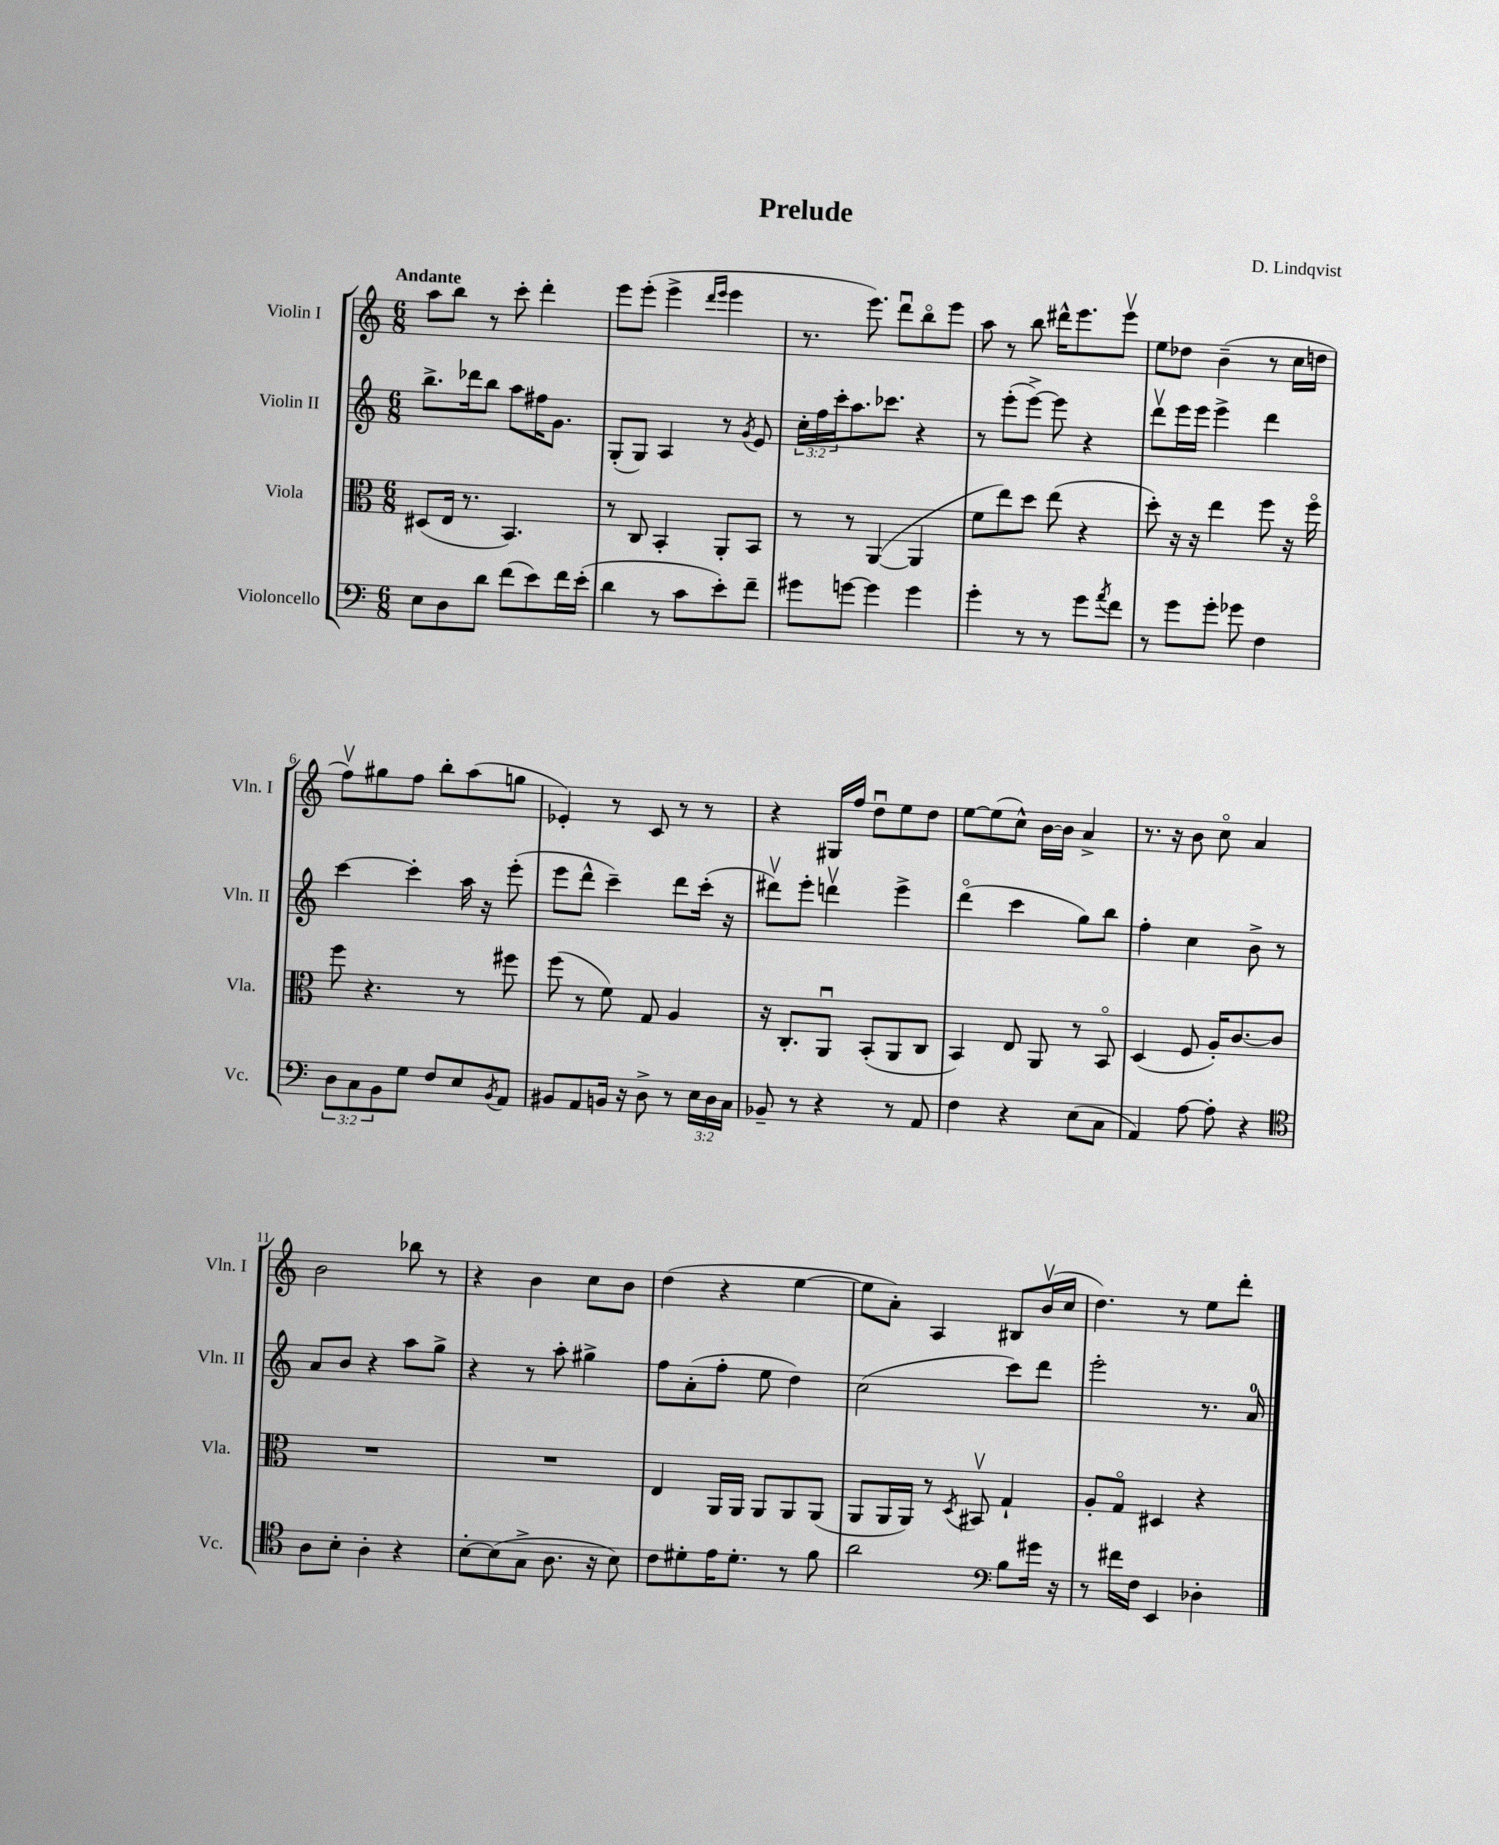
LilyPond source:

\header { title = "Prelude" composer = "D. Lindqvist" }
<<
\new StaffGroup <<
\new Staff = "s0" \with { instrumentName = "Violin I" shortInstrumentName = "Vln. I" } {
    \clef treble \key c \major \numericTimeSignature \time 6/8 \tempo "Andante"
    a''8 b''8 r8 c'''8-. d'''4-. |
    e'''8 e'''8-.( e'''4-> \grace { d'''16 e'''16 } e'''4 |
    r8. e'''8.) d'''8\downbow b''8\flageolet e'''8 |
    a''8 r8 b''8 dis'''16-^ e'''8. e'''8\upbow |
    e''8 des''8 b'4--( r8 c''16 d''16 |
    f''8\upbow) gis''8 f''8 b''8-. a''8( g''8 |
    ees'4-.) r8 c'8 r8 r8 |
    r4 gis16 f''16 d''8\downbow e''8 d''8 |
    e''8~ e''8( c''8-^) b'16~ b'16 a'4-> |
    r8. r16 b'8 c''8\flageolet a'4 |
    b'2 bes''8 r8 |
    r4 b'4 c''8 b'8 |
    d''4( r4 e''4~ |
    e''8 a'8-.) a4 bis8 b'16\upbow( c''16 |
    d''4.) r8 e''8 d'''8-. \bar "|." |
}
\new Staff = "s1" \with { instrumentName = "Violin II" shortInstrumentName = "Vln. II" } {
    \clef treble \key c \major \numericTimeSignature \time 6/8 \override Staff.TupletNumber.text = #tuplet-number::calc-fraction-text
    b''8.-> des'''16 b''8 a''8 fis''16 g'8. |
    g8-.( g8) a4 r8 \acciaccatura { g'8 } e'8 |
    \tuplet 3/2 { c''16-. f''16 c'''16-. } a''8. ces'''8. r4 |
    r8 e'''8-.( e'''8~->) e'''8 r4 |
    d'''8\upbow e'''16 e'''16 e'''4-> d'''4 |
    c'''4~ c'''4-. a''16 r16 e'''8-.( |
    e'''8 d'''8-^ c'''4--) d'''8 c'''16-.( r16 |
    dis'''8\upbow) e'''8-. d'''4\upbow e'''4-> |
    d'''4\flageolet( c'''4 g''8) b''8 |
    f''4-. c''4 b'8-> r8 |
    a'8 b'8 r4 a''8 g''8-> |
    r4 r8 a''8-. gis''4-> |
    f''8 a'8-.( f''8-. e''8 d''4) |
    c''2( c'''8) d'''8 |
    e'''2-. r8. a'16-0 \bar "|." |
}
\new Staff = "s2" \with { instrumentName = "Viola" shortInstrumentName = "Vla." } {
    \clef alto \key c \major \numericTimeSignature \time 6/8
    dis8( e16 r8. b,4.) |
    r8 c8 b,4-. a,8-. b,8 |
    r8 r8 a,4~( a,4 |
    f'8 e''8) d''8 e''8( r4 |
    d''8-.) r16 r16 e''4 f''8 r16 f''16\flageolet |
    f''8 r4. r8 fis''8 |
    f''8( r8 f'8) g8 a4 |
    r16 c8.-. a,8\downbow b,8-.( a,8 c8 |
    b,4) e8 a,8 r8 b,8\flageolet |
    d4( f8 a16-.) c'8.~ c'8 |
    R2. |
    R2. |
    e4 a,16 a,16 a,8 a,8 a,8( |
    a,8 a,16 a,16) r8 \acciaccatura { d8 } bis,8\upbow g4-! |
    a8-. g8\flageolet dis4 r4 \bar "|." |
}
\new Staff = "s3" \with { instrumentName = "Violoncello" shortInstrumentName = "Vc." } {
    \clef bass \key c \major \numericTimeSignature \time 6/8 \override Staff.TupletNumber.text = #tuplet-number::calc-fraction-text
    e8 d8 d'8 f'8( e'8) f'16 e'16-.( |
    d'4 r8 c'8 e'8-.) f'8-- |
    gis'8 g'8~ g'4 g'4 |
    g'4-. r8 r8 g'8 \acciaccatura { a'8 } f'8 |
    r8 g'8 g'8-. ges'8 f4 |
    \tuplet 3/2 { d8 c8 b,8 } g8 f8 e8 \acciaccatura { b,8 } a,8 |
    bis,8 a,8 b,16 r16 d8-> r8 \tuplet 3/2 { e16 d16 c16 } |
    bes,8-- r8 r4 r8 a,8 |
    f4 r4 e8( c8 |
    a,4) a8~ a8-. r4 |
    \clef tenor a8 b8-. a4-. r4 |
    b8~-. b8( g8-> a8. r16 b8) |
    c'8 dis'8-. e'16 dis'8.-. r8 f'8 |
    a'2 \clef bass b8 gis'16 r16 |
    r8 fis'16 f16 e,4 des4-. \bar "|." |
}
>>
>>
